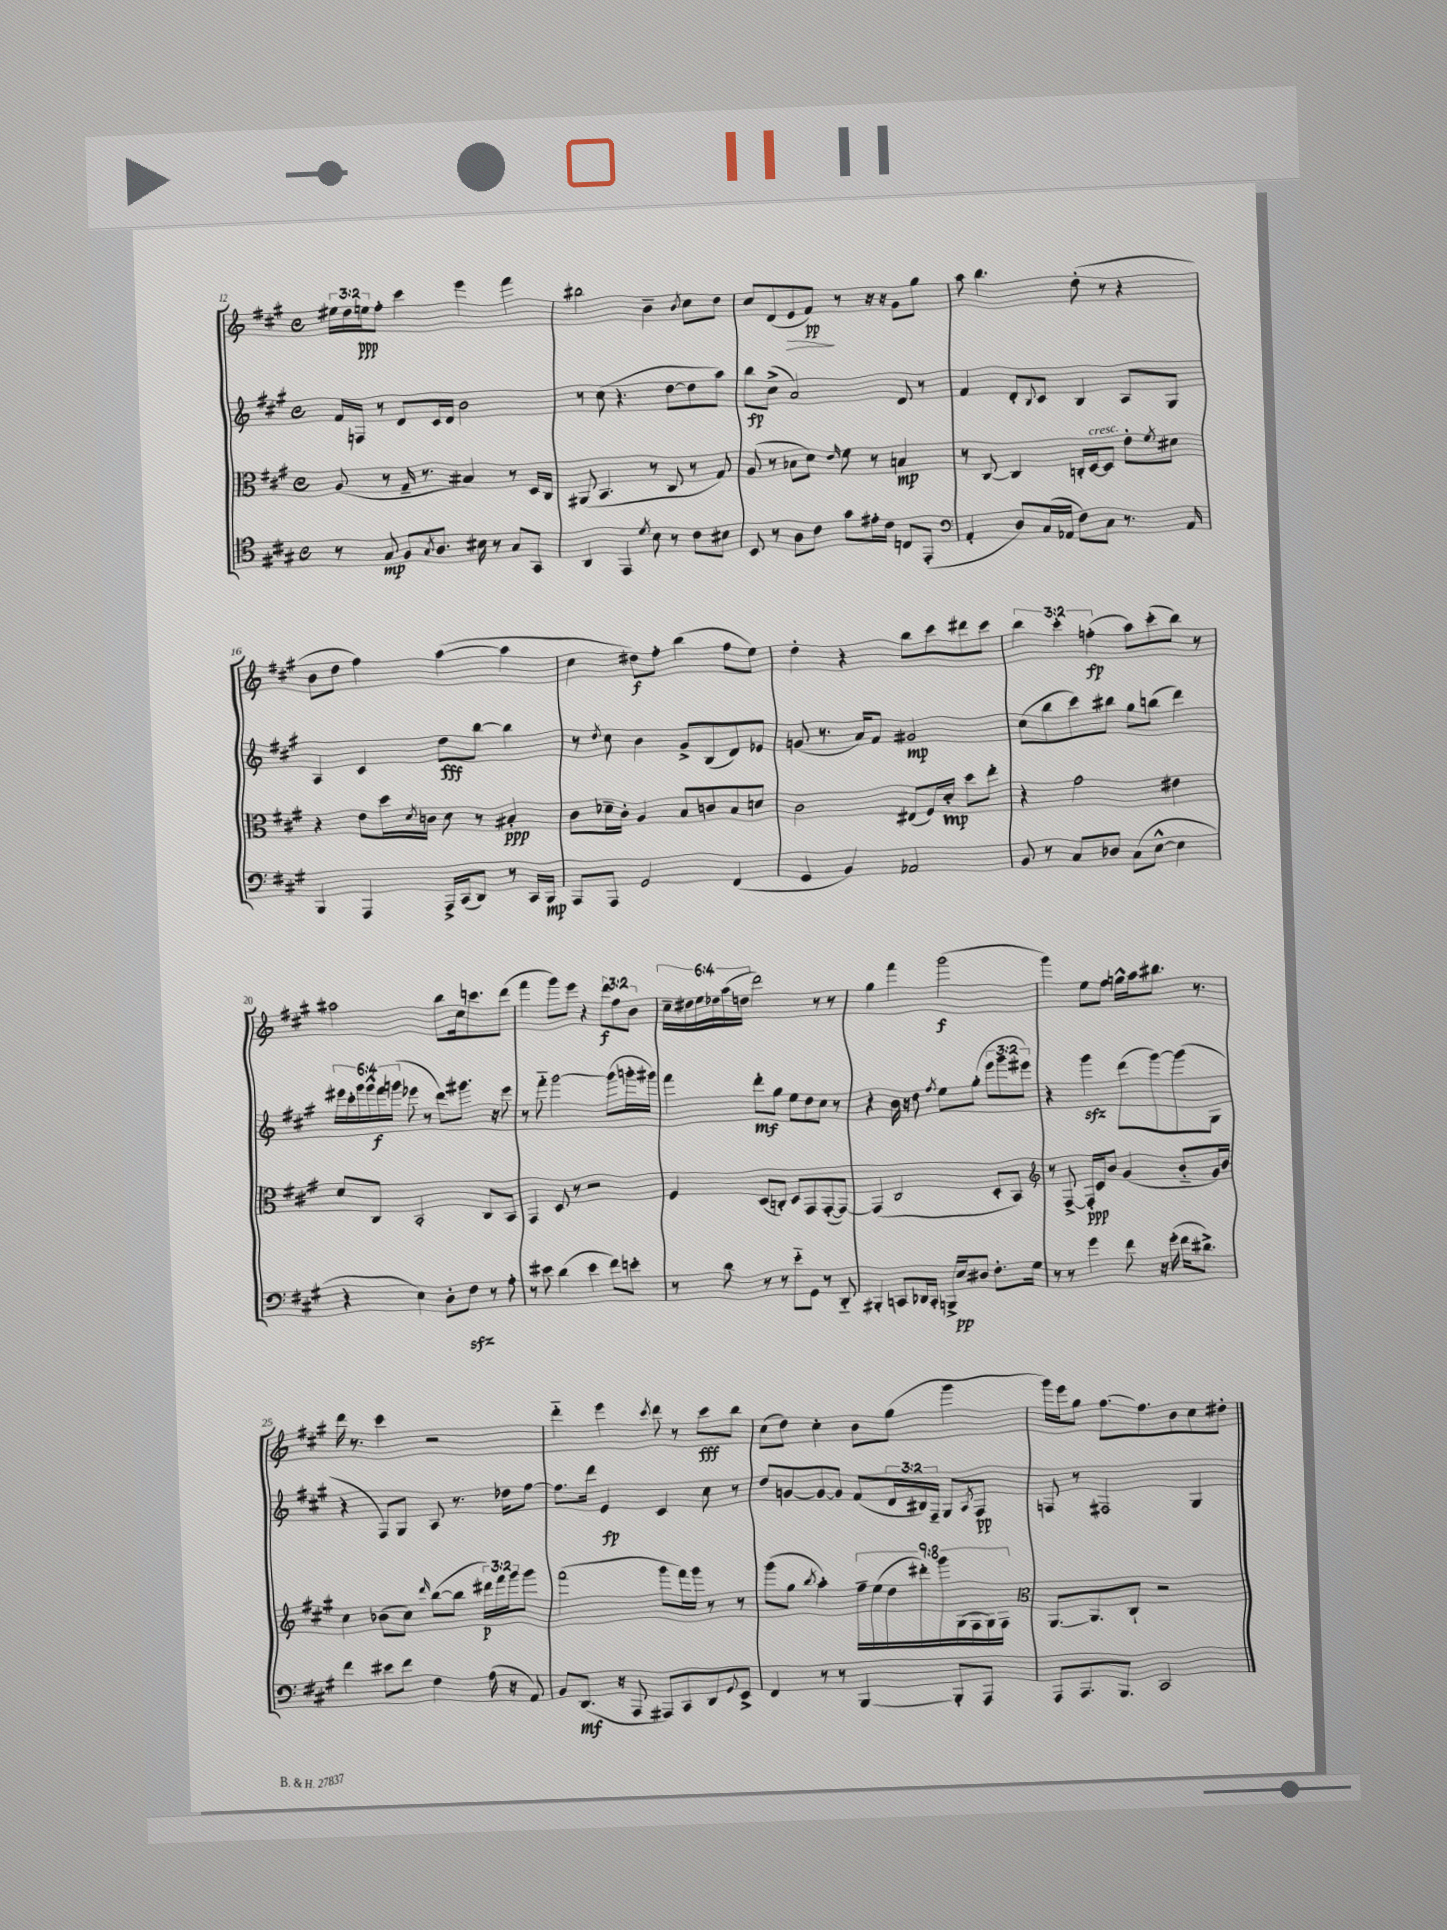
<<
\new StaffGroup <<
\new Staff = "s0" {
    \clef treble \key a \major \defaultTimeSignature \time 4/4 \override Staff.TupletNumber.text = #tuplet-number::calc-fraction-text
    \tuplet 3/2 { eis''16 d''16 e''16\ppp } fis''8-. cis'''4 e'''4 fis'''4 |
    bis''2 b'4-- \acciaccatura { b'8 } cis''8 d''8 |
    cis''8 d'8( e'8\> fis'8\pp\!) r8 r16 r16 gis'8 gis''8 |
    a''8 b''4. d''8-.( r8 r4 |
    b'8 d''8 fis''4) a''4~( a''4 |
    cis''4 dis''8\f) fis''8-. b''4( fis''8 e''8) |
    d''4-. r4 b''8 cis'''8 dis'''8 cis'''8 |
    \tuplet 3/2 { b''4 cis'''4-. f''4-.\fp( } a''8) cis'''8-.( b''8) r8 |
    ais''2 b''8 cis''16 c'''8. d'''8( |
    fis'''4 gis'''8) e'''8 r4 \tuplet 3/2 { d'''8\f fis''8 b'8 } |
    \tuplet 6/4 { cis''16-- dis''16 e''16 des''16 a''16( d''16 } d'''2) r8 r8 |
    gis''4 fis'''4 gis'''2\f( |
    gis'''4) e''8 fis''8 g''16-^ a''16 bis''8. r8. |
    d'''16 r8. cis'''4 r2 |
    d'''4-_ e'''4 \acciaccatura { cis'''8 } d'''8 r8 cis'''8\fff b''8 |
    cis''8( d''8) cis''4-. b'8 gis''8( gis'''4 |
    gis'''16) e'''16 gis''8 fis''8.~ fis''8. b'8 cis''8 dis''8-. \bar "|." |
}
\new Staff = "s1" {
    \clef treble \key a \major \defaultTimeSignature \time 4/4 \override Staff.TupletNumber.text = #tuplet-number::calc-fraction-text
    fis'16 f16 r8 d'8 cis'16 d'16 b'2 |
    r8 cis''8( r4. d''8~ d''8 a''8) |
    b''8\fp cis''8->( a'2) d'8 r8 |
    fis'4 d'8-. \appoggiatura { b8 } cis'8 b4 a8 gis8 |
    a4 cis'4 d''8\fff b''8~ b''4 |
    r8 \acciaccatura { d''8 } cis''8 b'4 gis'8-> b8( d'8) ees'8 |
    g'8( r8. a'16) fis'8 gis'2\mp |
    cis''8( b''8 cis'''8) bis''8 gis''8 b''8( d'''4) |
    \tuplet 6/4 { eis'''16 cis'''16-. gis'''16 gis'''16-^ fis'''16\f g'''16( } ees'''8 r8 d'''8) gis'''8. r16 ees'''8 |
    r8 fis'''8-_ gis'''2~ gis'''8( g'''16-. gis'''16) |
    fis'''4 d'''8-.\mf gis''8 e''8 d''8 cis''8 r8 |
    r4 b'16 r16 d''8 \acciaccatura { fis''8 } e''8 gis''8-.( \tuplet 3/2 { e'''8 gis'''8 eis'''8) } |
    r4 gis'''4\sfz d'''8( gis'''8~) gis'''8( gis8 |
    r4 fis8) gis8 a8 r8. des''16 fis''8~ |
    fis''8. d'''16 e'4\fp cis'4 cis''8 r8 |
    d''8 g'8~ g'8~ g'8 fis'8( \tuplet 3/2 { d'16 bis16) fis16-- } gis8 \acciaccatura { a8 } fis8\pp |
    f8 r8 fis2 gis4 \bar "|." |
}
\new Staff = "s2" {
    \clef alto \key a \major \defaultTimeSignature \time 4/4 \override Staff.TupletNumber.text = #tuplet-number::calc-fraction-text
    a8( r8 gis16-- r8. bis4) r8 d16 cis16 |
    ais,8( b,4. r8 cis8 r8 gis8) |
    a8( r8 bes8 d'8) \grace { e'16 } fis'8 r8 b4\mp |
    r8 cis8~ cis4 c16-. d16~^\markup { \italic "cresc." } d8 e'8-. \acciaccatura { fis'8 } dis'8 |
    r4 e'8 d''16 \acciaccatura { d'8 } c'16 d'8 r8 bis4-.\ppp |
    cis'8 des'16-- cis'16-. a4 b8 c'8 b8 d'8 |
    cis'2 eis8( fis16) d'16-.\mp d''8 e''8-. |
    r4 gis'2 eis'4 |
    d'8 cis8 b,2-. cis8 b,8 |
    gis,4 d8 r8 r2 |
    fis4 d8( c8-.) d8 gis,8 gis,8~-.( gis,8~) |
    gis,4( cis2 d8-. b,8) |
    \clef treble r8 fis8~-> fis16-.\ppp cis'16 b'8 gis'4( b'8-_ gis'16) b'16 |
    cis''4 bes'8( cis''8) \grace { d'''16 } b''8~( b''8 \tuplet 3/2 { dis'''16\p) fis'''16 gis'''16 } gis'''8 |
    fis'''2( gis'''8 fis'''16) gis'''16 r8 r8 |
    gis'''8( gis''8 \acciaccatura { b''8 } a''4-.) \tuplet 9/8 { fis''16-- e''16( d''16 dis'''16-.) gis'''16 gis16( fis16 gis16) fis16 } |
    \clef alto a,8.~ a,8. cis8-! r2 \bar "|." |
}
\new Staff = "s3" {
    \clef tenor \key a \major \defaultTimeSignature \time 4/4
    r8 gis8\mp fis8 \acciaccatura { gis8 } a8. bis16 r8 gis8 gis,8 |
    a,4 e,4 \acciaccatura { d'8 } b8 r8 cis'8 bis8 |
    b,8 r8 a8 cis'8 gis'8 eis'16-. cis'16 c8 e,8-.( |
    \clef bass a,4-. d8) cis16( aes,16 fis8) cis8 r8. aes,16 |
    b,,4 a,,4 a,,16-> cis,16( d,8) r8 cis,16 b,,16\mp |
    a,,8 a,,8 gis,2 fis,4( |
    gis,4 b,4) aes,2 |
    b,8 r8 cis8 des8 cis8( e8~-^ e4 |
    r4 e4) d8-. fis8\sfz r8 a8-. |
    r8 eis'8 d'4( eis'4 fis'8) e'8-. |
    r8 d'8 r8 r8 e'8-_ gis,8 r8 d,8-_ |
    bis,,4-. c,8 des,16 c,16-. b,,16-> e16\pp dis8 fis8.-. gis16 |
    r8 r8 gis'4 fis'8 r16 gis'16-.( fis'16 dis'8.->) |
    fis'4 eis'8 fis'8 fis4 a16( r16 a,8) |
    b,8 d,8.\mf( r16 a,,8 ais,,8) cis,8 d,8 \appoggiatura { gis,8 } e,8-> |
    fis,4 r8 r8 b,,4~ b,,8-. a,,8 |
    a,,8 a,,8. b,,8. cis,2 \bar "|." |
}
>>
>>
\layout { \context { \Score currentBarNumber = #12 } }
